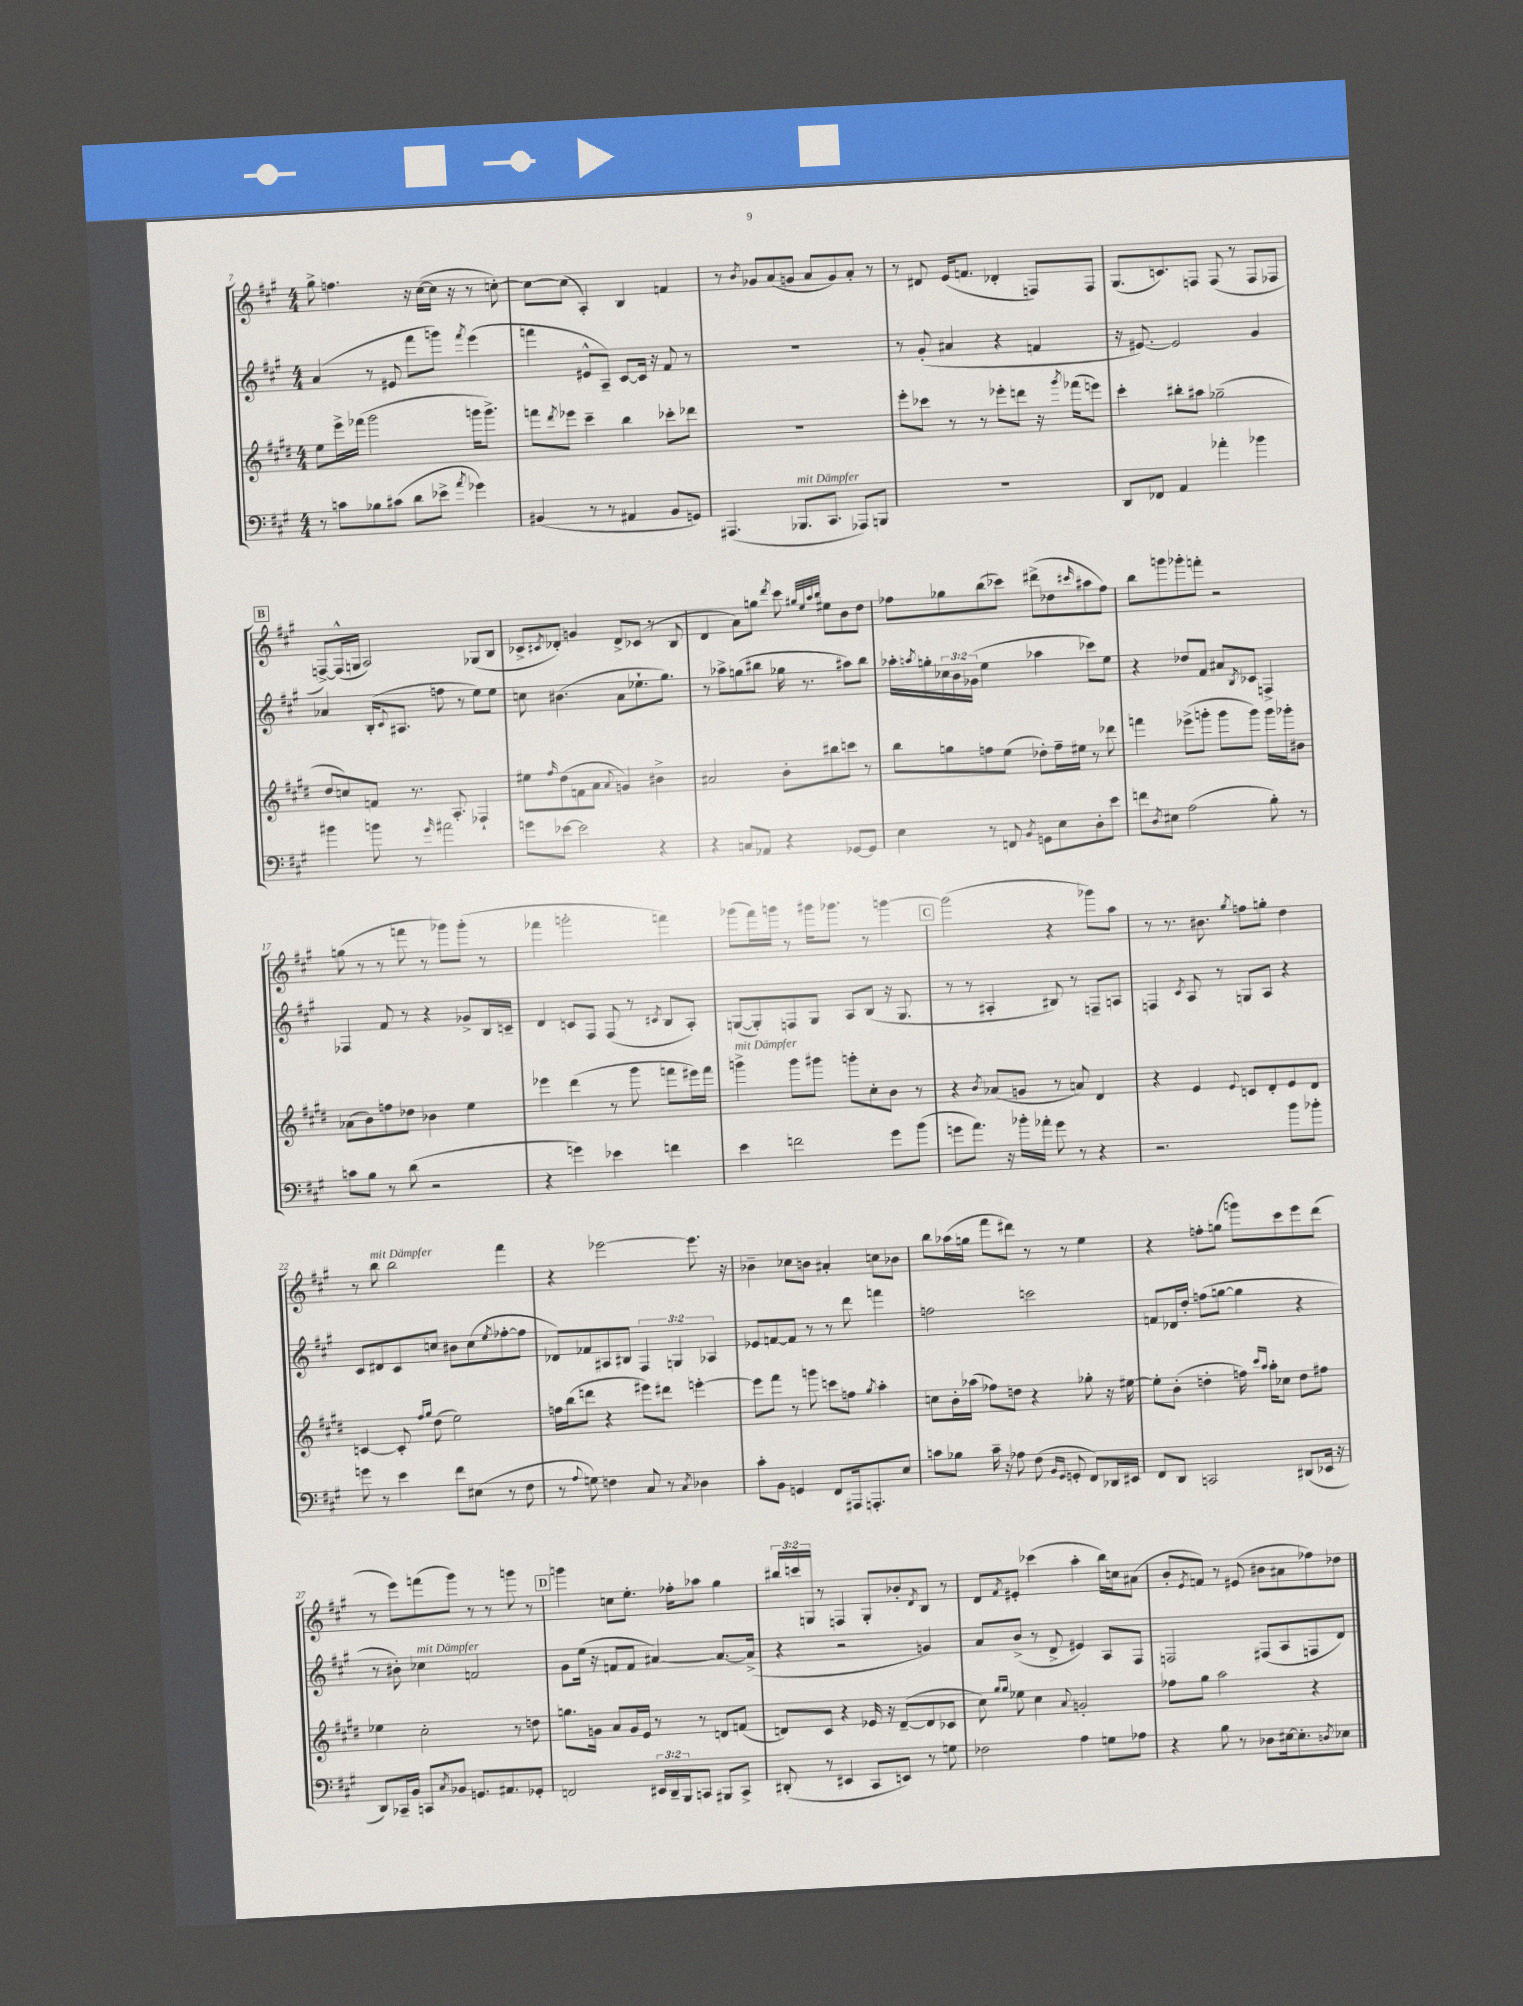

**kern	**kern	**kern	**kern
*staff4	*staff3	*staff2	*staff1
*clefF4	*clefG2	*clefG2	*clefG2
*k[f#c#g#]	*k[f#c#g#d#]	*k[f#c#g#]	*k[f#c#g#]
*M4/4	*M4/4	*M4/4	*M4/4
8r	8ee\L	(4a/	8gg#^\
8c\L	16eee^\L	.	4.ff\
.	(16fff-\JJ	.	.
8B-\	2ggg#\	8r	.
(8c#\J	.	8e#/	.
8d\L	.	8fff#\L	16r
.	.	.	([16cc#\LL
8e-^\J	.	8ggg\J)	16cc#\]JJ
.	.	.	16r
8qa/	.	8qfff#/	.
4g-\)	16ggg\LK	(4eee\	8r
.	8.ggg^\J)	.	.
.	.	.	[8cc'\)
=	=	=	=
(4BB#/	8fff\L	4fff\	8cc\_L
.	8qddd#/	.	.
.	8eee-\J	.	(8cc\]J
8r	4ccc#~\	8e#^^/L	4A'/)
8r	.	8A~/J)	.
4AA#/	4bb\	[8c#/L	4B/
.	.	16c#/]Jk	.
.	.	16r	.
8BB#/L	8ccc-'\L	8f#/	4f/
8GG/J)	8ddd-\J	8r	.
=	=	=	=
(4.AAA#/	1r	1r	8r
.	.	.	8qb/
.	.	.	8g-/L
.	.	.	(8a/
8.BBB-/L	.	.	8g/J
.	.	.	8a/L
8.CC#/J	.	.	.
.	.	.	8g/)
8AAA-/L)	.	.	8a'/J
8BBB/J	.	.	8r
=	=	=	=
1r	8eee'\L	8r	8r
.	8ccc-\J	(8g#'/	8d#/
.	8r	4a#/	(16e/LK
.	.	.	8.f/J
.	8r	.	.
.	8eee-'\L	4r	4d-'/
.	8ddd\J	.	.
.	16r	4f/	8F/L)
.	8qggg#/	.	.
.	(16fff-\LK	.	.
.	8eee\J)	.	8F/J
=	=	=	=
8DD/L	4ccc#'\	16r	(8.G#/L
.	.	[8.e#/)	.
8FF-/J	.	.	.
.	.	.	8.c/)
4AA/	8bb#'\L	2e#/]	.
.	8aa#\J	.	8F/J
4a-'\	(2gg-~\	.	(8F/
.	.	.	8r
4b-\	.	4g#/	8F/L
.	.	.	8F-/J
=	=	=	=
4b#\	8dd#/L	4a-/	[8F^/L)
.	8cc/)	.	(16F^^/]L
.	.	.	16G/JJ
8b\	8f/J	(16B'/LK	2A/)
.	.	8qqc#/	.
.	.	8.A#/J	.
8r	8.r	.	.
16qqg#/	.	.	.
2a#\	.	8ff\	.
.	8.A'/	.	.
.	.	8r	.
.	4F-`/	8ee\L)	(8G-/L
.	.	8ee\J	8B/J
=	=	=	=
8g\L	8ee#\L	8cc\	8c-^/L
.	16qqff#/	.	8qc#/
[8e-\J	(8dd#\	(4.b#\	8d-'/J)
2e-\]	8f\	.	4g/
.	8a\J	.	.
.	8qqa/	.	.
.	4g/)	8a\L	8d-^/L
.	.	8.ee-`\	(8c-/J
4r	4b#^\	.	8r
.	.	8.gg#\J)	.
.	.	.	8B/
=	=	=	=
4r	2a#/	8r	4d/
.	.	8aa-^\L	.
8C/L	.	(8gg\	8a\L)
8AA-/J	.	8bb#\J	8gg\J
.	.	.	8qddd/
4r	8b'\L	16gg-\	8ccc#\
.	.	8.r	.
.	.	.	32qqgg#/LLL
.	.	.	32qqee/
.	.	.	32qqaa/
.	.	.	32qqbb/JJJ
.	8bb#\	.	8ee#\L
[8GG-/L	8ccc\J	8aa#\L)	8b\
8GG-/]J	8r	8bb#\J	8dd\J
=	=	=	=
4E\	8bb\L	16aa-'\LL	8ff-\L
.	.	8qaa/	.
.	.	16gg'\	.
.	8gg\	24cc-\	8gg-\
.	.	24b\	.
.	.	(24g-\JJ	.
8r	8ff\	4ee\	(8bb\
8FF/	(8ee\J	.	8ccc-\J)
8qBB/	.	.	.
8GG\L	8dd-'\L)	4aa-\	(8ddd#^\L
8E\	16ff~\L	.	8dd-\
.	16ee#\JJ	.	.
.	.	.	16qqccc#/
8D'\	8r	8ccc-\L)	8aa#\
8e\J	8ddd-\	8ee\J	8ff-\J)
=	=	=	=
8f\L	4fff\	4r	8bb\L
8qD/	.	.	.
8E#\J	.	.	8ggg\
(2A\	(8eee-^\L	8dd-/L	8ggg-'\
.	8ggg'\J	8f#/J	8fff'\J
.	8ggg\L	8a#/L	2r
.	.	8qB/	.
.	8ggg\J)	8c-/J	.
8B'\)	16ggg\LL	4F^/	.
.	16ggg-'\J	.	.
8r	8b#\J	.	.
=	=	=	=
8c\L	(8a-\L	4F-/	(8gg\
8B\J	8b\)	.	8r
8r	8ff\	8f#/	8r
(8d\	8dd-\J	8r	8fff\
2r	4b-\	4r	8r
.	.	.	8ggg-\L)
.	4ee\	8g-^/L	(8ggg-'\J
.	.	16B/L	8r
.	.	16c~/JJ	.
=	=	=	=
4r	4eee-\	4d/	4fff-\
4g\)	(4ddd#\	8c/L	2ggg'\
.	.	8F#/J	.
4e-\	8r	(8F#/	.
.	8ggg#\	8r	.
.	.	8qc#/	.
4f\	8fff\L	8B/L	4fff\)
.	16eee#\L)	8A'/J)	.
.	16fff\JJ	.	.
=	=	=	=
4e\	4ggg^\	([8G/L	(8ggg-\L
.	.	8G'/])	16fff#\L)
.	.	.	16ggg\JJ
2f\	8ggg\L	8F/	8r
.	8ggg#\J	8G/J	16ggg#\LK
.	.	.	8.ggg-\J
.	8ggg'\L	8A/L	.
.	8cc#'\	(8B/J	8r
8g#\L	8b\J	16r	[4ggg\
.	.	8.G/	.
(8b\J	8r	.	.
=	=	=	=
8g\L	4r	8r	(2ggg\]
8.a\J)	.	8r	.
.	8qb/	.	.
.	(8a-/L	4A#'/	.
16r	.	.	.
16b-'\LL	8g/J	.	.
16a-'\JJ	.	.	.
8g\	8r	8B#/)	4r
8r	8a/)	8r	.
4r	4d#/	8F~/L	8ggg-\L)
.	.	8A/J	8aa\J
=	=	=	=
2.r	4r	4F/	8r
.	.	.	8.r
.	.	8qc#/	.
.	4e/	8A/	.
.	.	.	8.b#\
.	.	8r	.
.	8qqe/	.	8qgg#/
.	8c/L	8G/L	8ff\L
.	8d#'/	8A/J	8gg'\J
8b\L	8e/	4r	4dd\
8b-'\J	8d#/J	.	.
=	=	=	=
8g\	[4c/	8c#/L	8r
8r	.	8d#/	8bb\
4e\	8c'/]	8c#/	2bb\
.	16qqff#/LL	.	.
.	16qqgg#/JJ	.	.
.	(8dd#\	8cc/J	.
8f#\L	2ee\)	8b#\L	.
(8E#\J	.	(8cc\	.
.	.	8qee/	.
8r	.	[8ff-'\	4fff#\
8F#\	.	8ff-\]J	.
=	=	=	=
8r	16ff\LL	8d-/L)	4r
.	(16bb\J	.	.
8qqA/	.	.	.
8G\)	8ddd\J	8f-/	.
4F\	4r	8A#/	[2eee-\
.	.	8B#/J	.
8C#/	8eee#\L)	6F#/	.
8r	8ddd#\J	.	.
.	.	6G/	.
8qC#/	.	.	.
4D-\	[4eee'\	.	8.eee-\]
.	.	6A-/	.
.	.	.	16r
=	=	=	=
8c#'\L	8eee\]L	8e-/L	4b-~\
8BB\J	8fff#\J	[8f/	.
4GG/	8r	8f/]J	8cc-\L
.	8ggg\	8r	8b\J
8FF#/L	8ccc\L	8r	4a#'/
16AAA#/k	8ff\J	8ddd\	.
8.AAA'/	.	.	.
.	8qgg#/	.	.
.	4aa'\	4fff\	8cc\L
8E/J	.	.	8b-\J
=	=	=	=
8c\L	8cc\L	2ff\	8bb\L
8B-\J	16b'\L	.	(16aa-\L
.	(16aa-\JJ	.	16gg\JJ
16c~\	8ff-\L)	.	8fff#\L
16r	.	.	.
8A-\	8dd\J	.	8ddd#\J)
(8F#\	4r	2ccc\	8r
16qqBB/LL	.	.	.
16qqGG#/JJ	.	.	.
8GG'/	.	.	8r
8FF#/L)	8gg-'\	.	4ee\
16DD-/L	16r	.	.
16EE#/JJ	[16ee#\	.	.
=	=	=	=
8FF#/L	8ee#'\]L	8f/L	4r
8DD/J	(8b'\J	16d-/L	.
.	.	16dd'/JJ	.
2CC/	4dd'\	(8ff\L	8ff'\L
.	.	[8gg\J	(8gg\J
.	16ff\)	4gg\]	8ggg\L)
.	16qqccc#/LL	.	.
.	16qqaa/JJ	.	.
.	16aa'\LK	.	.
.	8cc-\J	.	8ccc#\
(8DD#/L	8dd\L	4r	8eee\
16EE-/Jk	8ff#\J	.	(8ddd\J
16r	.	.	.
=	=	=	=
8DD/L)	4ee-\	8r	8r
16CC-~/L	.	8b#'\)	8eee\L)
16BB/JJ	.	.	.
8CC/L	2cc#'\	4cc-\	(8fff\
8qC#/	.	.	.
8BB-/J	.	.	8ggg#\J)
8.GG/L	.	2f/	8r
.	.	.	8r
8.AA#/	.	.	.
.	8r	.	8ggg\
8GG-'/J	8dd\	.	8r
=	=	=	=
2FF/	8.gg\L	8g#\L	4ggg\
.	.	(16ee\Jk	.
.	16g\Jk	16r	.
.	8a/L	8f/L	8cc\L
.	16g/L	8f/J	8.ee'\J
.	16e/JJ	.	.
24EE#/LL	8r	[4a#/)	.
24DD~/	.	.	.
.	.	.	16ff-'\LK
24BBB/J	.	.	.
8CC/J	8r	.	8aa-\J
8BBB#/L	8d/L	8.a#/_L	4gg#\
8CC^/J	(8f/J	.	.
.	.	(16a#^/]Jk	.
=	=	=	=
(8DD#'/	8d/L)	4r	24bb#/LL
.	.	.	24ccc/
.	.	.	24G/JJ
8r	8c#/J	.	8r
4EE#/	4r	2r	4F/
8CC#/L	16e-/	.	8G'/L
.	16r	.	.
8EE/J)	([8d~/L	.	8b-'/
.	.	.	8qd/
8r	8d/]	4g/)	8B/J
8G\	8c-/J	.	8r
=	=	=	=
2F-\	8cc#\)	8a/L	8d/L
.	16qqgg#/LL	.	.
.	16qqgg#/JJ	.	8qf#/
.	8ee-\	(8b^/J	8e#'/J
.	4cc#\	8r	(4ccc-\
.	.	8d^/	.
.	8qqa/	.	.
4A\	2g'/	4e#/)	4aa'\
8G\L	.	8A/L	16bb\LL)
.	.	.	16cc\J
8A-\J	.	8F#/J	(8a#\J
=	=	=	=
4r	8ff-\L	2F/	8b'/L
.	.	.	8qe/
.	8gg#\J	.	8f/J)
8B\	2aa\	.	8r
8r	.	.	(8e#/
8D-\L	.	(8F#/L	8b#\L
[16E#\k	.	8A/	8a#\
8.E#'\]	.	.	.
.	4r	8F/	8ff-\)
8qD/	.	.	.
8E-\J	.	8d/J)	8dd-\J
==	==	==	==
*-	*-	*-	*-
